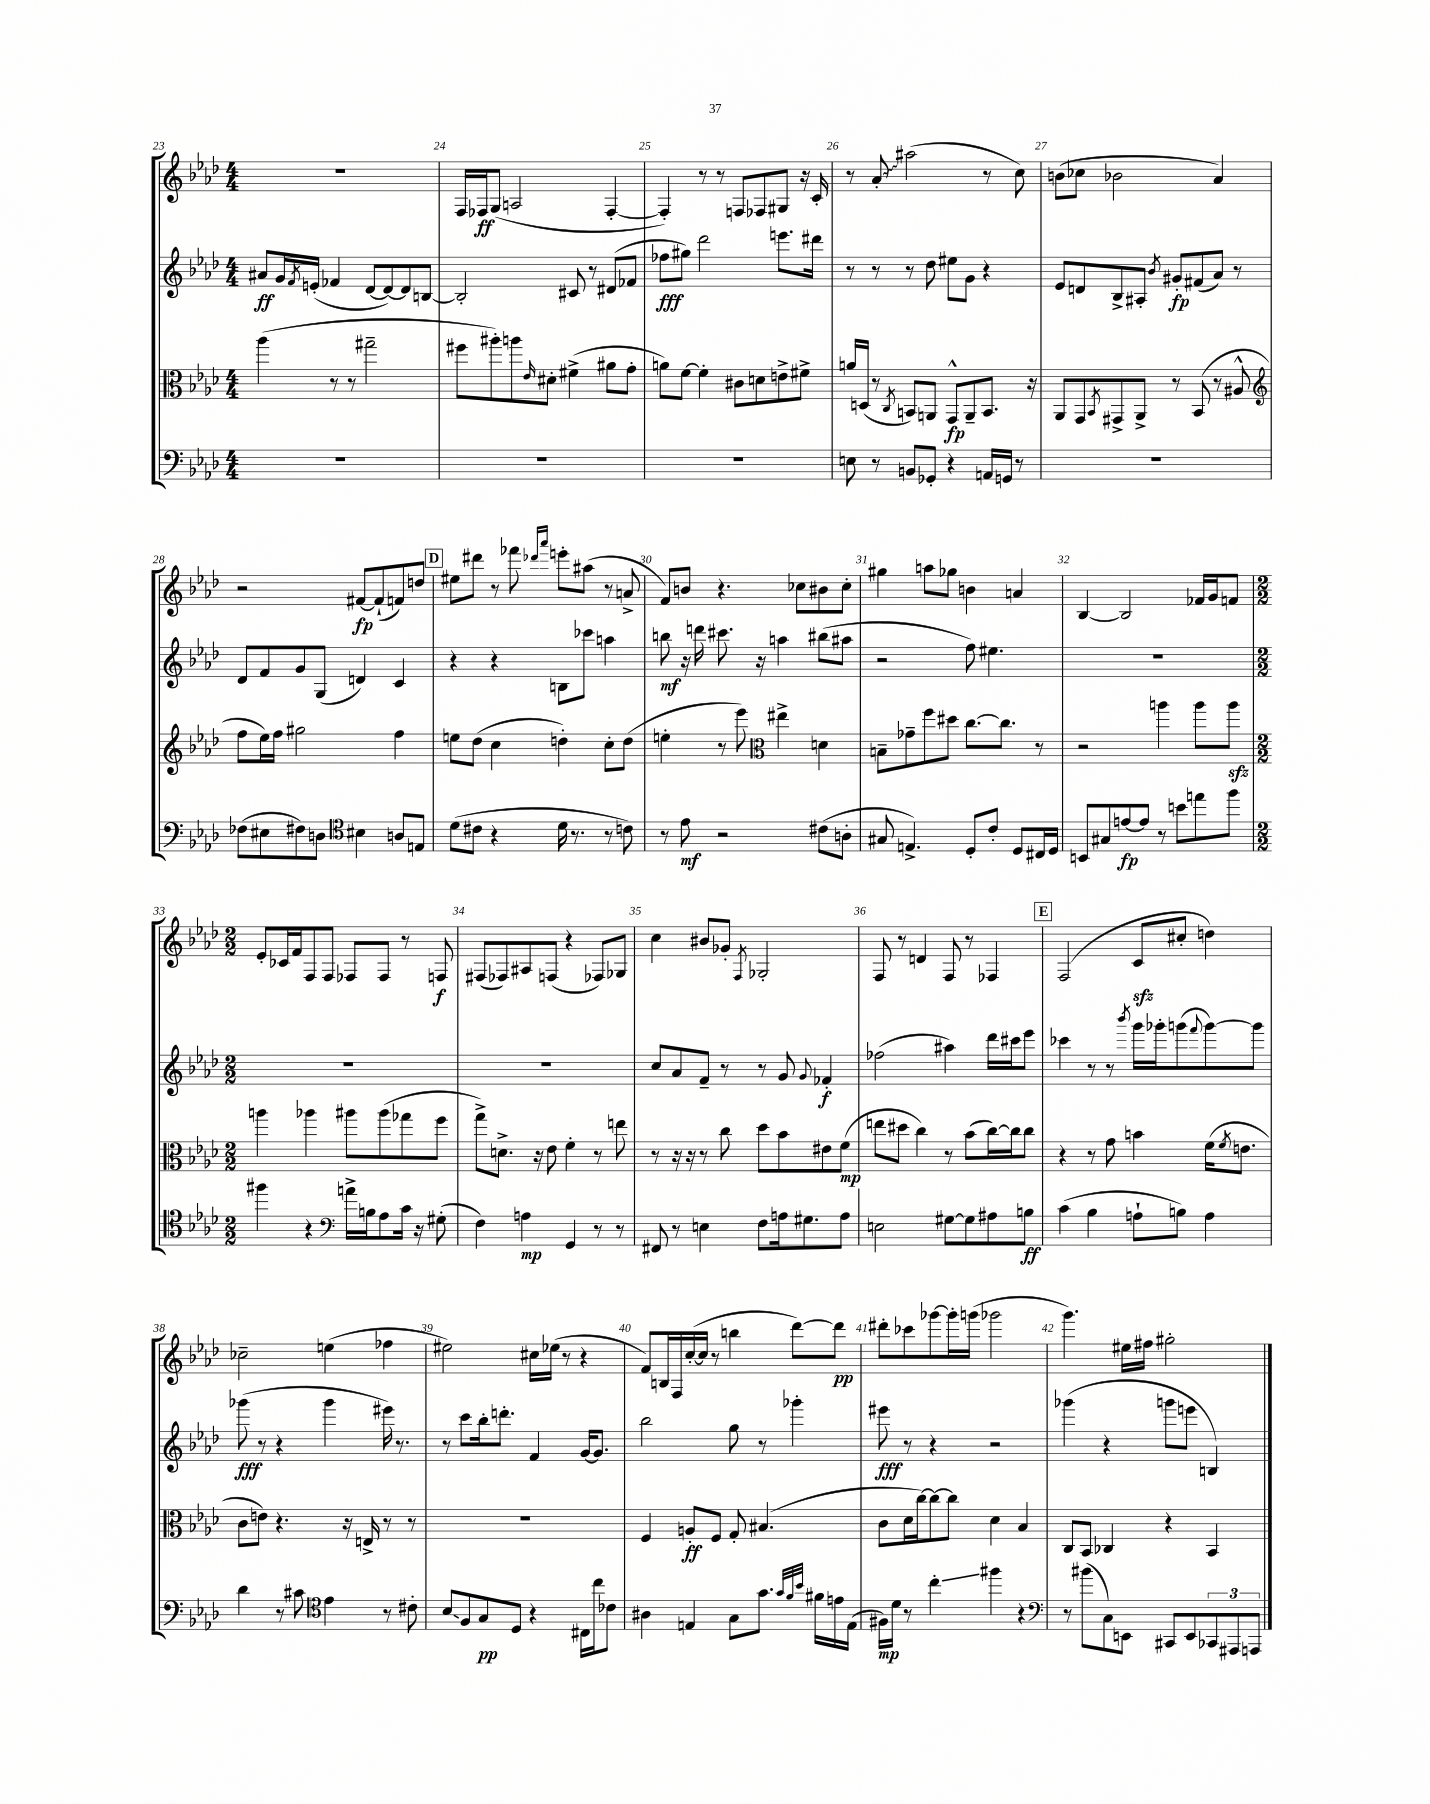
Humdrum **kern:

**kern	**kern	**kern	**kern
*staff4	*staff3	*staff2	*staff1
*clefF4	*clefC3	*clefG2	*clefG2
*k[b-e-a-d-]	*k[b-e-a-d-]	*k[b-e-a-d-]	*k[b-e-a-d-]
*M4/4	*M4/4	*M4/4	*M4/4
1r	(4aa-	8a#	1r
.	.	16g	.
.	.	8qf	.
.	.	(16e'	.
.	8r	4f-	.
.	8r	.	.
.	2gg#~	[8d-	.
.	.	8d-_)	.
.	.	8d-]	.
.	.	[8B	.
=	=	=	=
1r	8ff#	2B']	16F
.	.	.	16F-
.	8aa#')	.	(8G
.	8aa	.	2A
.	16qqe-	.	.
.	8d#'	.	.
.	(4f#^	8c#	.
.	.	8r	.
.	8a#	(8d#	[4F-'
.	8g'	8f-	.
=	=	=	=
1r	8a)	8ff-	4F-'])
.	[8f	8gg#)	.
.	4f']	2ddd-	8r
.	.	.	8r
.	8c#	.	8F
.	8d	.	8F-
.	8e^	8.eee	8G#
.	8f#^	.	16r
.	.	16ddd#	16c'
=	=	=	=
8E	16a	8r	8r
.	(16D	.	.
8r	8r	8r	8a-'
.	8qC	.	.
8BB	8BB)	8r	(2aa#
8GG-'	8AA	8dd-	.
4r	8GG^^	8ee#	.
.	8AA~	8g	.
16AA	8.BB	4r	8r
16GG	.	.	.
8r	.	.	8cc)
.	16r	.	.
=	=	=	=
1r	8AA-	8e-	(8b
.	8GG	8d	8cc-
.	8qBB-	.	.
.	8GG#^	8B-^	2b-
.	8AA-^	8A#'	.
.	.	8qb-	.
.	8r	8g#'	.
.	(8BB-	(8f#	.
.	8r	8a-)	4a-)
.	8A#^^	8r	.
=	=	=	=
*	*clefG2	*	*
(8F-	8ff	8d-	2r
8E#	16ee-)	8f	.
.	16ff	.	.
8F#)	2gg#	8g	.
8D	.	(8G	.
*clefC4	*	*	*
4B#	.	4d)	[8f#
.	.	.	(8f#`]
8A	4ff	4c	8f)
8E	.	.	8dd
=	=	=	=
(8d-	8ee	4r	8ee#
8c#	(8dd-	.	8ddd#
4r	4cc	4r	8r
.	.	.	8fff-
.	.	.	16qqddd-
.	.	.	16qqaaa-
16d-	4dd')	8B	8eee'
8.r	.	.	.
.	.	8ccc-	(8aa#
8r	8cc'	4aa	8r
8c)	(8dd	.	8a^
=	=	=	=
8r	4ee'	8bb	8f)
8e-	.	16r	8b
.	.	16ddd	.
2r	8r	8.ccc#	4.r
.	8eee-)	.	.
.	.	16r	.
*	*clefC3	*	*
.	4ee#^	4aa	.
.	.	.	8cc-
(8c#	4d	(8bb#	8b#
8A'	.	8aa#	8cc-'
=	=	=	=
8G#	8B~	2r	4gg#
4.E^)	8g-~	.	.
.	8ff	.	8aa
.	8dd#	.	8gg-
8D-'	[8.cc	8ff)	4b
8c'	.	4.ee#	.
.	8.cc]	.	.
8D-	.	.	4a
16C#	8r	.	.
16D-	.	.	.
=	=	=	=
8BB	2r	1r	[4B-
8G#	.	.	.
[8e	.	.	2B-]
8e]	.	.	.
8r	4aa	.	.
8b	.	.	.
8ee	8aa	.	16f-
.	.	.	16g
8ff	8aa	.	8f
=	=	=	=
*M2/2	*M2/2	*M2/2	*M2/2
4ff#	4aa	1r	8e-'
.	.	.	16c-
.	.	.	16f
4r	4aa-	.	8F
.	.	.	8F
*clefF4	*	*	*
16a^	8aa#	.	8F-
16B	.	.	.
8A-	(8aa#	.	8F-
16c	8gg-	.	8r
16r	.	.	.
(8G#'	8ff	.	8F
=	=	=	=
4F)	8gg^)	1r	(8F#
.	8.d^	.	8F-)
4A	.	.	8A#
.	16r	.	.
.	8e-	.	(8F
4GG	4f'	.	4r
8r	8r	.	8F-)
8r	8ee	.	8G-
=	=	=	=
8FF#	8r	8cc	4cc
8r	16r	8a-	.
.	16r	.	.
4E	8r	8f~	8b#
.	8cc	8r	8g-'
.	.	.	8qF
8F	8dd-	8r	2G-'
16A	8b-	8g	.
8.G#	.	.	.
.	.	8qqg	.
.	8e#	4f-'	.
8A	(8f	.	.
=	=	=	=
2E	8ee	(2ff-	8F
.	8dd#	.	8r
.	4cc)	.	4d
[8G#	8r	4aa#)	8F
8G#]	(8b-	.	8r
8A#	[16cc)	16ddd-	4F-
.	16cc]	16ccc#	.
8B	8cc	8eee-	.
=	=	=	=
(4c	4r	4ccc-	(2F
4B-	8r	8r	.
.	8g	8r	.
.	.	8qbbb-	.
8A`	4b	16ggg	8c
.	.	16ggg-'	.
8B)	.	(8ggg	8cc#'
.	.	8qqfff	.
4A	(16f	[8ggg)	4dd)
.	8qf	.	.
.	8.e	.	.
.	.	8ggg]	.
=	=	=	=
4d-	8c	(8ggg-	2cc-~
.	8e)	8r	.
8r	4.r	4r	.
8c#	.	.	.
*clefC4	*	*	*
4e-	.	4ggg-	(4ee
.	16r	.	.
.	16E^	.	.
8r	8r	16eee#)	4ff-
.	.	8.r	.
8c#'	8r	.	.
=	=	=	=
8B-	1r	8r	2ee#)
8F	.	8ccc	.
8G	.	16bb-'	.
.	.	8.ddd'	.
8D-	.	.	.
4r	.	4f	16cc#
.	.	.	(16ee-
.	.	.	8r
16C#	.	[16g	4r
16cc	.	8.g]	.
8c-	.	.	.
=	=	=	=
4A#	4F	2bb-	8f)
.	.	.	16B
.	.	.	16F
4E	8A'	.	([16cc'
.	.	.	16cc]
.	8F	.	8r
8G	8G'	8gg	4bb
8.g	(4.B#	8r	.
.	.	4ggg-'	[8ddd-)
32qqg	.	.	.
32qqf	.	.	.
32qqb-	.	.	.
16f#	.	.	.
16e	.	.	8ddd-]
(16E	.	.	.
=	=	=	=
16F#)	8c	8eee#	8ddd#'
16d-	.	.	.
8r	16d-	8r	8ccc-
.	[16cc)	.	.
4cc'	8cc_	4r	[8ggg-
.	8cc]	.	16ggg-']
.	.	.	(16ggg
4ff#	4d-	2r	2ggg-
4r	4B-	.	.
=	=	=	=
*clefF4	*	*	*
8r	8C	(4ggg-	4.ggg)
(8b#	8BB-	.	.
8C)	4C-	4r	.
8EE	.	.	16ee#
.	.	.	16ff#
8CC#	4r	8ggg	2gg#'
8EE	.	8eee	.
12CC-	4BB-	4B)	.
12AAA#	.	.	.
12AAA	.	.	.
==	==	==	==
*-	*-	*-	*-
